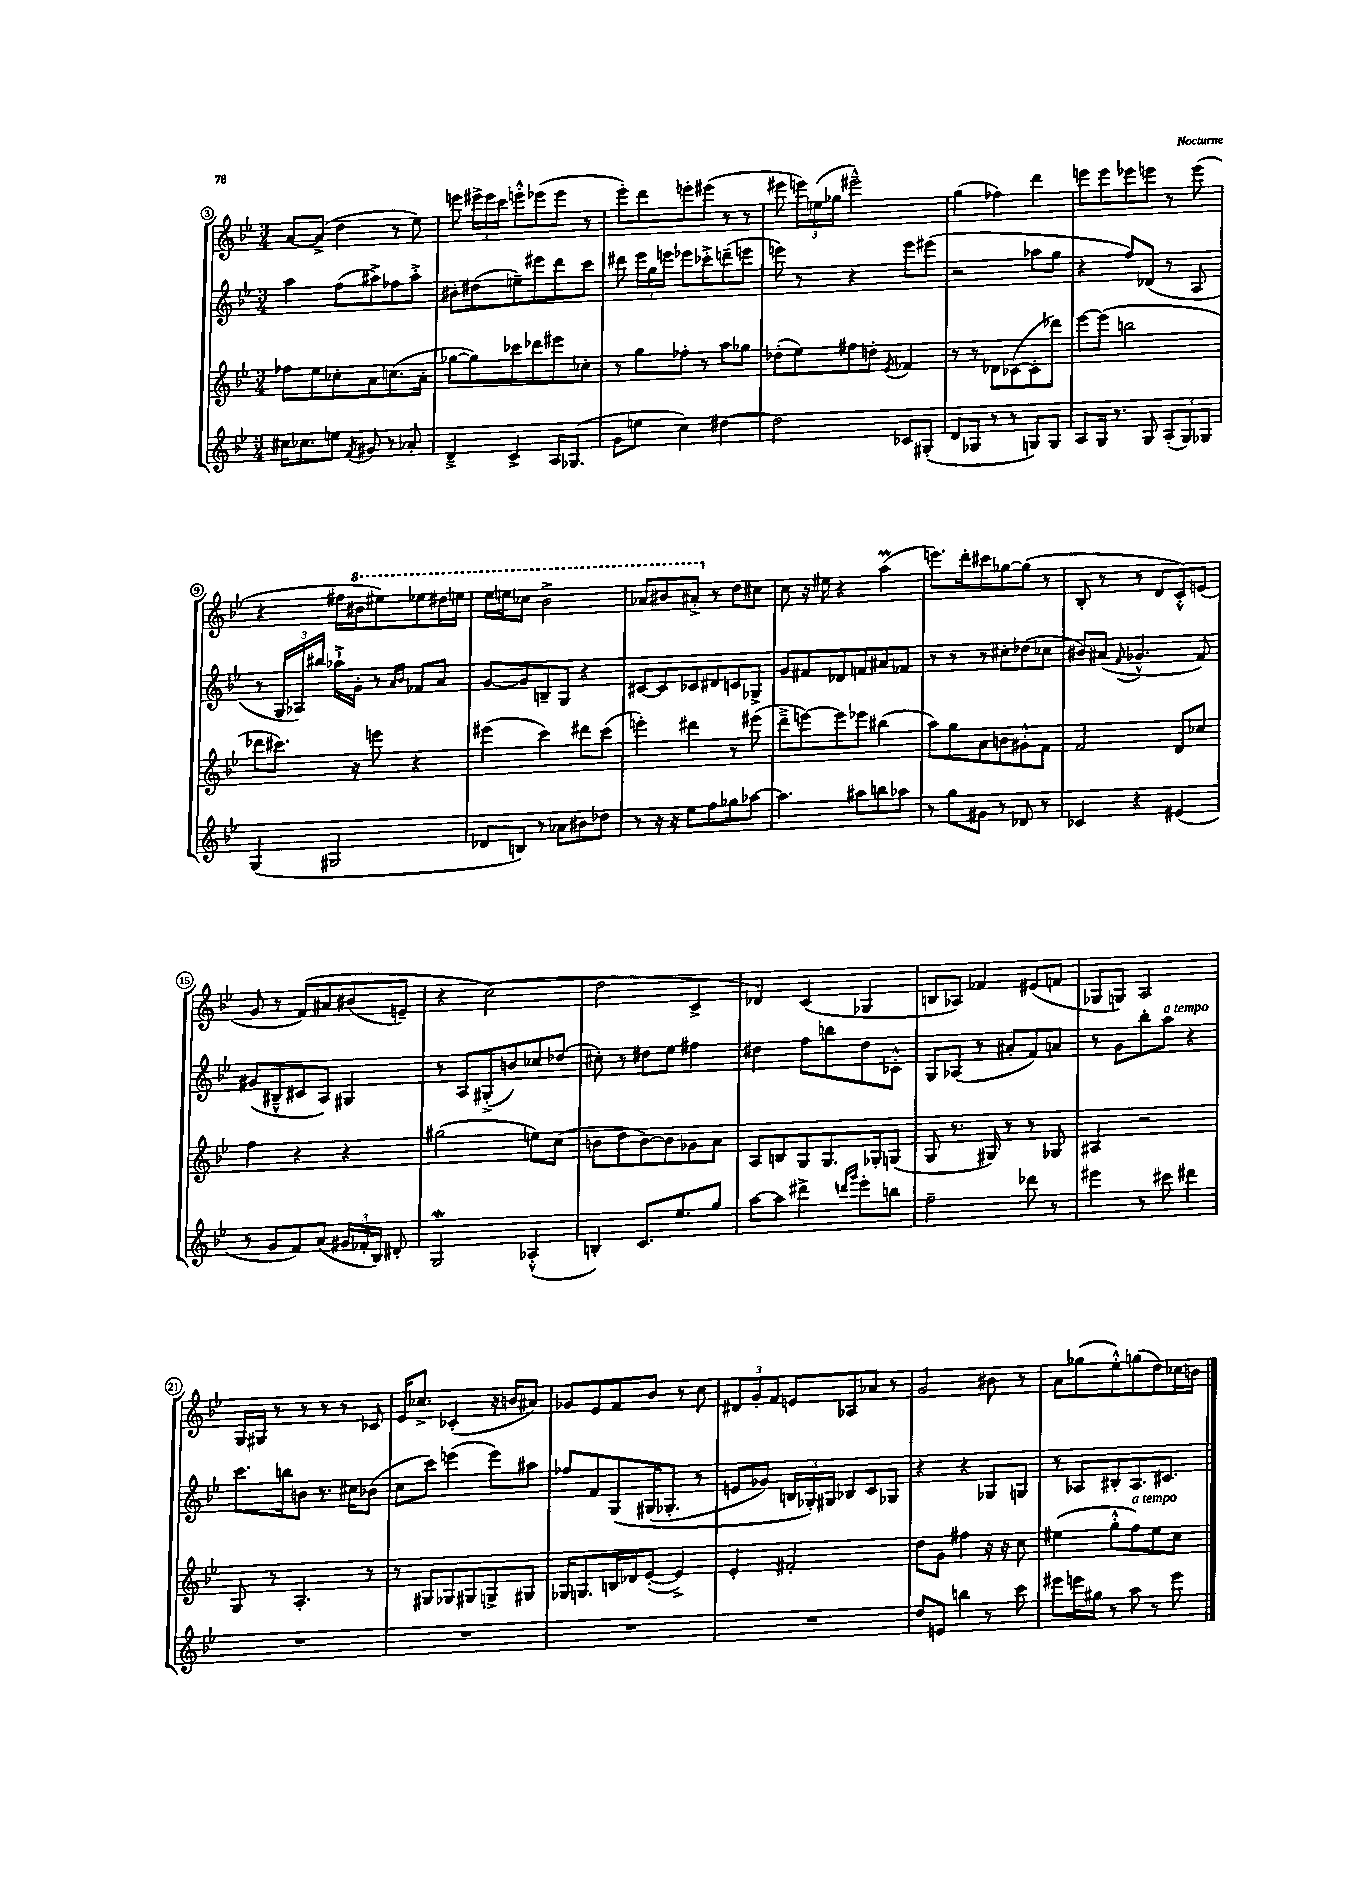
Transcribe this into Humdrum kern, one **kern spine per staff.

**kern	**kern	**kern	**kern
*part4	*part3	*part2	*part1
*staff4	*staff3	*staff2	*staff1
*clefG2	*clefG2	*clefG2	*clefG2
*k[b-e-]	*k[b-e-]	*k[b-e-]	*k[b-e-]
*M3/4	*M3/4	*M3/4	*M3/4
=3	=3	=3	=3
16cc#X\KL	8ff-X\L	4aa\	[8a/L
8.cc-X\	.	.	.
.	8ee-\	.	(8a^/J]
8een\J	8cc-X'\	(8ff\L	4dd\
8qf/	.	.	.
8g#X/	8a\	8aa#X^\)	.
8r	(8.ccn\	8ff-X\	8r
8a-X'/	.	8aa#'^\J	8ee-\)
.	16a'\Jk	.	.
=4	=4	=4	=4
4d~^/	[8gg-X\L	8b#X'\L	8eeen\
.	8gg-\])	(8dd#X\	24eee#X^\LL
.	.	.	24eee#\
.	.	.	24ccc\JJ
4c^/	8ccc-X\	8een~\)	8eeen'^^\L
.	8ddd-X\	8eee#X\	(8eee-X\
16A/KL	8eee#X\	8ddd\	8eee-\J
(8.G-X/J	.	.	.
.	8cc-X'\J	8ccc\J	8r
=5	=5	=5	=5
8g\L	8r	8ddd#X\	8eee-'\L)
8een\J	8gg\L	24eee-\LL	8ddd\
.	.	24gg\	.
.	.	24eeen\JJ	.
4cc\)	8ff-X'\J	8eee-X\L	8eeen'\
.	8r	8ccc-X'^\	(8eee#X\J
[4dd#X\	8aa\L	(8dddn~\	8r
.	8gg-X\J	8eeen\J	8r
=6	=6	=6	=6
2dd#\]	(8dd-X'\L	8eeen\)	8eee#X\
.	8ee-\)	8r	24eeen\LL)
.	.	.	(24een\
.	.	.	24gg-X\JJ
.	8ff#X\	4r	2eee#X~^^\)
.	8ddn'\J	.	.
.	8qe-/	.	.
8c-X/L	4f-X/	8eee\L	.
(8G#X'/J	.	(8eee#X\J	.
=7	=7	=7	=7
8d/L	8r	2r	(4gg\
8G-X/J	8r	.	.
8r	8d-X\L	.	4ff-X\)
8r	([8c-X\	.	.
8Gn/L)	8c-'\]	8aa-X\L	4ddd\
8G/J	8ddd-X\J)	8gg\J	.
=8	=8	=8	=8
8A/L	[8eee-\L	4r	8eeen\L
16G/Jk	(8eee-\J]	.	8eee\
8.r	.	.	.
.	2bbn\	8ff/L)	8eee-X\
8G/	.	(8d-X/J	8eeen\J
(12A'/L	.	8r	8r
12G/)	.	.	.
.	.	8A/	(8eee\
12G-X/J	.	.	.
!!LO:LB:g=z
=9	=9	=9	=9
(4G/	8ddd-X\L	8r	4r
.	8.ccc#X\J)	24G/LL	.
.	.	24A-X/)	.
.	.	24bb#X/JJ	.
2G#X/	.	16aa-X`^\LL	16ff#X\LL
*	*	*	*8va
.	16r	16g'\JJ	16bb#X\J
.	8eeen\	8r	8eee#X\)
.	.	16qqa/LL	.
.	.	16qqb-/JJ	.
.	4r	8f-X/L	8eee-X\
.	.	8a/J	16ddd#X\L
.	.	.	16eeen\JJ
=10	=10	=10	=10
8d-X/L	(4eee#X\	[8g/L	16eee-\LL
.	.	.	16eeen\J
8Bn/J)	.	8g/]	8ccc-X\J
8r	4ccc\)	8Bn~/	2bb-^\
8a-X\L	.	8G/J	.
8b#X\	8ddd#X\L	4r	.
8dd-X\J	(8ccc\J	.	.
=11	=11	=11	=11
8r	4eeen'\)	[8c#X/L	8aa-X/L
16r	.	8c#/]	8bb#X/
16r	.	.	.
8ee-\L	4ddd#X\	8c-X/	8aa#X'^/J
*	*	*	*X8va
8ff\	.	8d#X/	8r
8gg-X\	8r	8cn/	8dd\L
[8aa-X\J	(8eee#X\	8G-X^/J	8cc#X\J
=12	=12	=12	=12
4.aa-\]	8ddd~^\L	8g/L	8cc\
.	[8eeen\)	8f#X/	16r
.	.	.	16ee#X\
.	8eee\]	8d-X/	4r
8aa#X\L	8eee-X\J	8fn/	.
8bbn\	(4bb#X\	8a#X/	(4aam\
8aa-X\J	.	8f-X/J	.
=13	=13	=13	=13
8r	8aa\L)	8r	8.eeen\L)
8gg\L	8gg\	8r	.
.	.	.	16ddd'\k
8g#X\J	8a\	8r	8ccc#X\
8r	8bn\	8cc#X'\L	[8gg-X\
8d-X/	8g#X'^^\	(8dd-X\	(8gg-\J]
8r	8f\J	8cc-X\J	8r
=14	=14	=14	=14
4c-X/	2f/	8b#X/L)	8B-'/
.	.	(8a#X/J	8r
.	.	8qqf/	.
4r	.	4.g-X^^/	8r
.	.	.	8d/L
(4e#X/	8d/L	.	8c'^^/)
.	8cc-X/J	8f/)	(8en/J
!!LO:LB:g=z
=15	=15	=15	=15
8r	4ff\	(8g#X/L	8g/
8g/L	.	8B#X~^^/	8r
8f/)	4r	8c#X/	(8f/L)
(8a/J	.	8A/J)	8a#X/
24g#X/LL	4r	4G#X/	(8b#X/
24f-X'/	.	.	.
24B-/JJ)	.	.	.
8d#X'/	.	.	8en~/J)
=16	=16	=16	=16
2GW/	(2gg#X\	8r	4r
.	.	8A/L	.
.	.	(8G#X'^/	(2cc\)
.	.	8bn/)	.
(4A-X'^^/	8een\L)	8cc-X/	.
.	(8cc\J	(8dd-X/J	.
=17	=17	=17	=17
4Bn'/)	8bn\L	8cc#X'\)	2dd\
.	8dd\	8r	.
8.c/L	[8b\)	8dd#X\L	.
.	8b\]	8ee-\J	.
8.ee-/	.	.	.
.	8g-X\	4ff#X\	4c^/
8gg/J	8a\J	.	.
=18	=18	=18	=18
[8aa\L	8A/L	4dd#X\	4d-X/)
8aa\J]	8Bn/	.	.
4ddd#X^\	8G/	8ff\L	(4c/
.	8.G/	8bbn\	.
16qqdddn/LL	.	.	.
16qqggg/JJ	.	.	.
8eee-'\L	.	8dd#\	4G-X/
.	16G-X'/k	.	.
8bbn\J	(8Gn/J	8c-X'^^\J	.
=19	=19	=19	=19
2ff~\	8G/	8G/L	8Bn/L
.	8.r	(8A-X/J	8A-X/J)
.	.	8r	4f-X/
.	16G#X/)	.	.
.	8r	8a#X'/L	.
8ddd-X\	8r	8f/)	(8e#X/L
8r	8G-X/	8an/J	8fn/J
=20	=20	=20	=20
4eee#X\	4A#X/	8r	8G-X/L
.	.	8g\L	8Gn/J)
8r	2r	8bb-'\	2A/
!	!	!LO:TX:a:i:t=a tempo	!
8ccc#X\	.	8aa\J	.
4ddd#X\	.	4r	.
!!LO:LB:g=z
=21	=21	=21	=21
2.r	8G/	8.ccc\L	16G/LL
.	.	.	16G#X/JJ
.	8r	.	8r
.	.	16bbn\k	.
.	4.A'/	8bn\J	8r
.	.	8.r	8r
.	.	.	8r
.	.	16cc#X\KL	.
.	8r	(8b-X\J	8c-X/
=22	=22	=22	=22
2.r	8r	8cc\L	16e-/KL
.	.	.	8.cc-X^/J
.	8G#X/L	8ccc\J)	.
.	8G-X/	(4eeen\	(4c-X'/
.	8G#X/	.	.
.	8Gn^/	8eee\L)	16r
.	.	.	16bn/KL
.	8G#X/J	8aa#X\J	8a#X/J)
=23	=23	=23	=23
2.r	16G-X/KL	8ff-X/L	8g-X/L
.	8.Gn/	.	.
.	.	8f/	8e-/
.	16Bn/L	(8G/	8f/
.	16d-X/J	.	.
.	([8e-'/J	(16G#X/K	8b-/J
.	.	8.G-X'/J	.
.	4e-^/])	.	8r
.	.	8r	8cc\
=24	=24	=24	=24
2.r	4e-'/	8en/L	12d#X/L
.	.	.	12g'/
.	.	8g-X/J)	.
.	.	.	12f/J
.	2f#X'/	24Bn/LL	8en/L
.	.	24G-X'/)	.
.	.	24G#X/JJ	.
.	.	8B-X/L	8A-X/
.	.	8c/	8a-X/J
.	.	8G-X/J	8r
=25	=25	=25	=25
8dd/L	8dd\L	4r	2g/
8en/J	8g\J	.	.
4bbn\	4ff#X\	4r	.
8r	16r	8G-X/L	8b#X\
.	16r	.	.
8ccc\	8cc\	8Gn/J	8r
=26	=26	=26	=26
8eee#X\L	(4ee#X\	8r	8a\L
16eeen\L	.	8A-X/L	(8gg-X\
16gg#X\JJ	.	.	.
8r	8gg'^^\L	8B#X'/	8ee-'^^\)
!	!LO:TX:a:i:t=a tempo	!	!
8aa\	8ff\)	8.A-/	(8ggn\
8r	8ee#\	.	8dd\)
.	.	8.c#X/J	.
8eee\	8cc\J	.	16cc-X\L
.	.	.	16bn\JJ
==	==	==	==
*-	*-	*-	*-
